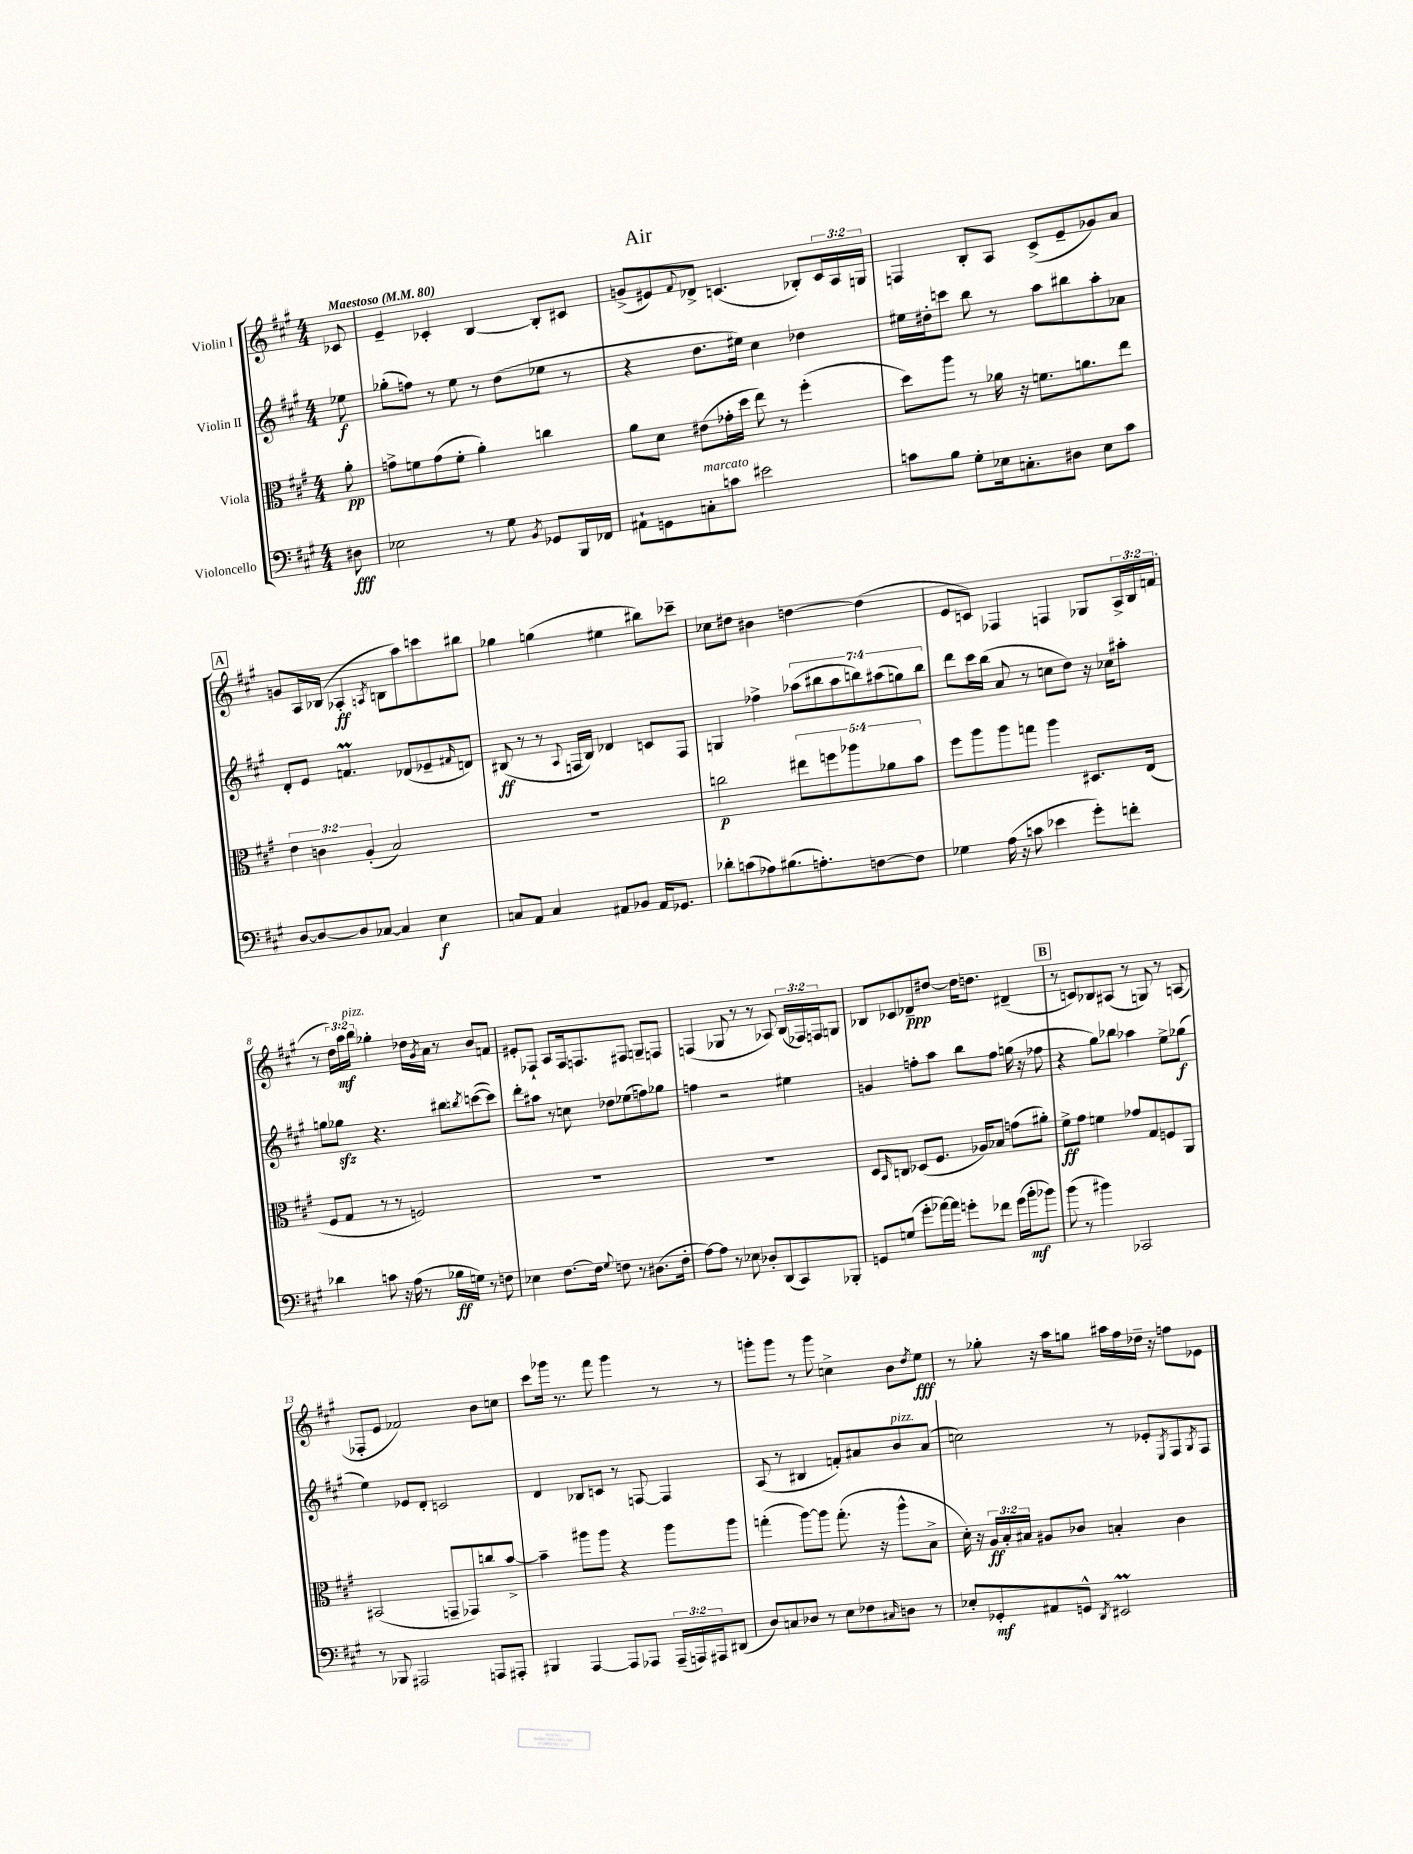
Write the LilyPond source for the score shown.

\header { title = "Air" }
<<
\new StaffGroup <<
\new Staff = "s0" \with { instrumentName = "Violin I" } {
    \clef treble \key a \major \numericTimeSignature \time 4/4 \override Staff.TupletNumber.text = #tuplet-number::calc-fraction-text \partial 8 \tempo "Maestoso" 4 = 80
    ces'8 |
    e'4-- ces'4-. b4~ b8-. cis'8 |
    g'8->( eis'8) \appoggiatura { fis'8 } des'8-> c'4.( bes8-.) \tuplet 3/2 { c'16 a16 g16 } |
    f4 b8-. a8 cis'8->( e'8-- ges'8) a'8 |
    \mark \markup { \box "A" } g'8 a16 bes16( aes4-.\ff \acciaccatura { a8 } b8 a''8) c'''8 bis''8 |
    ges''4 g''4( eis''4 bis''8) ces'''8-- |
    ces''8 dis''8 bis'4 d''4~ d''4( |
    e'8 c'8) fes4 f4 ges8 \tuplet 3/2 { a16-> b16 f'16( } |
    r8 \tuplet 3/2 { d''16) a''16\mf b''16^\markup { \italic "pizz." } } ges''4-. des''16 \acciaccatura { gis'8 } a'16 r8 b'8 f'8 |
    eis'8-. fes8-! a8 fes16 f8. fis8 g8-- f8 |
    f4( ges8 r8 r8 aes8) \tuplet 3/2 { b16( fes16) f16 } g8 |
    bes8 ces'8 des'8--\ppp dis''8~ dis''16 d''8. dis'4--( |
    \mark \markup { \box "B" } r8 c'8) bes8 ais8( r8 g8) r8 a8( |
    fes8-. e'8 fes'2) b'8 c''8 |
    cis'''8 ges'''16 r8. fis'''8 ges'''4 r8 r8 |
    g'''8-. g'''8 r8 g'''8 c''4-> b'8 \acciaccatura { d''8 } e''8\fff |
    r8 ges''8-. r16 a''16 g''8 ais''16 fis''16 des''16-- r16 f''8 ees'8 \bar "|." |
}
\new Staff = "s1" \with { instrumentName = "Violin II" } {
    \clef treble \key a \major \numericTimeSignature \time 4/4 \override Staff.TupletNumber.text = #tuplet-number::calc-fraction-text \partial 8
    ees''8\f |
    ges''8-.( f''8) r8 e''8 r8 d''8( ees''8 r8 |
    r4 d''8. eis''16) cis''4 des''4 |
    eis''16 dis''16-. c'''8 b''8 r8 a''8 bis''8 a''8-. aes'8 |
    \mark \markup { \box "A" } d'8-. e'8 f'4.\prall des'8( ees'8-- \grace { fis'16 } d'8) |
    bis8\ff( r8 r8 \appoggiatura { a8 } f16 bis16) des'4 c'8 f8 |
    g4 fes''4-> \tuplet 7/4 { aes''8( bis''8 aes''8 b''8) ais''8( g''8) b''8 } |
    d'''8 cis'''16 b''16( a'8 r8 c''8 d''8) r16 ces''16 ais''8-. |
    g''8 ges''8\sfz r4. bis''8 \acciaccatura { b''8 } c'''8~( c'''8) |
    d'''8-. ais''8 r8 c''8 des''8 ees''8( f''8) ges''8 |
    f''4 r2 eis''4 |
    g'4 f''8-. a''8 b''8 f''8 g''16( r16 fes''8 |
    \mark \markup { \box "B" } r4 gis''8) bes''8 aes''4 e''8-> ges''8\f( |
    e''4) ees'8 d'8-. c'2 |
    d'4 bes8 c'8 r8 f8~ f4 |
    a8( r8 bis4 f'8-.) ais'8 b'8^\markup { \italic "pizz." } ais'8( |
    c''2) r8 ees'8-. \acciaccatura { e8 } fis8 \acciaccatura { gis8 } fis8 \bar "|." |
}
\new Staff = "s2" \with { instrumentName = "Viola" } {
    \clef alto \key a \major \numericTimeSignature \time 4/4 \override Staff.TupletNumber.text = #tuplet-number::calc-fraction-text \partial 8
    a'8-.\pp |
    g'8-> f'8 g'8( f'8-. a'4-.) c''4 |
    a'8 d'8 eis'8( ges'16-. d''16 e''8) r8 fis''4-.( |
    d''8) a''8 r8 aes'16 r16 f'8. a'8. e''8 |
    \mark \markup { \box "A" } \tuplet 3/2 { e'4 c'4 a4-.( } b2) |
    R1 |
    c''2\p \tuplet 5/4 { eis''8 f''8 aes''8 aes'8 b'8 } |
    fis''8 a''8 a''8 g''8 a''4 dis8. e16( |
    fis8 gis8 r8 r8 f2) |
    R1 |
    R1 |
    d8 \grace { b,16 } c8 des8( fis8. aes16) bes8 g'8( ais'8-.) |
    \mark \markup { \box "B" } fis'8->\ff gis'8 f'4 ges'8 gis8 f8 a,8 |
    bis,2( g,8-- ges,8) c''8 b'8~-> |
    b'4-- ais''8 ais''8 r4 ais''8 ais''8 |
    g''4-.( a''8~) a''8 g''8.-.( r16 a''8-^ b8-> |
    d'16-.) r16 \tuplet 3/2 { a16\ff b16-. bis16 } ais8 ces'8 b4-. ces'4 \bar "|." |
}
\new Staff = "s3" \with { instrumentName = "Violoncello" } {
    \clef bass \key a \major \numericTimeSignature \time 4/4 \override Staff.TupletNumber.text = #tuplet-number::calc-fraction-text \partial 8
    dis8\fff |
    ees2 r8 gis8 \acciaccatura { b,8 } ges,8 b,,16 fes,16 |
    ais,8-! g,8 c8-.^\markup { \italic "marcato" } c'8 eis'2 |
    c'8 b8 gis8-. ees16 c8.-. dis8 ees8 c'8 |
    \mark \markup { \box "A" } d8~ d8~ d8 ces8~ ces4 e4\f |
    c8 a,8 c4 ais,8 bes,8 ais,16 ges,8. |
    des'8-. c'8( aes8) bis8.( a8.-.) f8~ f8 |
    ges4 a16( r16 c'8 ees'4 gis'8-.) f'8-. |
    des'4 c'8 r16 a16( r8 bes16\ff g16) r8 f8 |
    ees4 fis8.~ fis16 \appoggiatura { gis8 } f8 r8 dis8.( f16-. |
    a8~) a8 r8 ees8 des8-. d,8( cis,8) bes,,8-. |
    g,8 g8( gis'8-. aes'16~) aes'16 g'8-. fes'8 g'16( b'16-.\mf bes'8) |
    \mark \markup { \box "B" } b'8( r8 bis'4) ces,2 |
    r8 bes,,8 ais,,2 a,,8 ais,,8-. |
    bis,,4 a,,4~ a,,8 aes,,8 \tuplet 3/2 { aes,,16--( a,,16) ais,,16 } dis,8( |
    d8) c8 des8 r8 e8 fes8 \grace { cis16 } d8 r8 |
    ees8-. ges,8-.\mf ais,8 g,8-^ \acciaccatura { d,8 } eis,2\prall \bar "|." |
}
>>
>>
